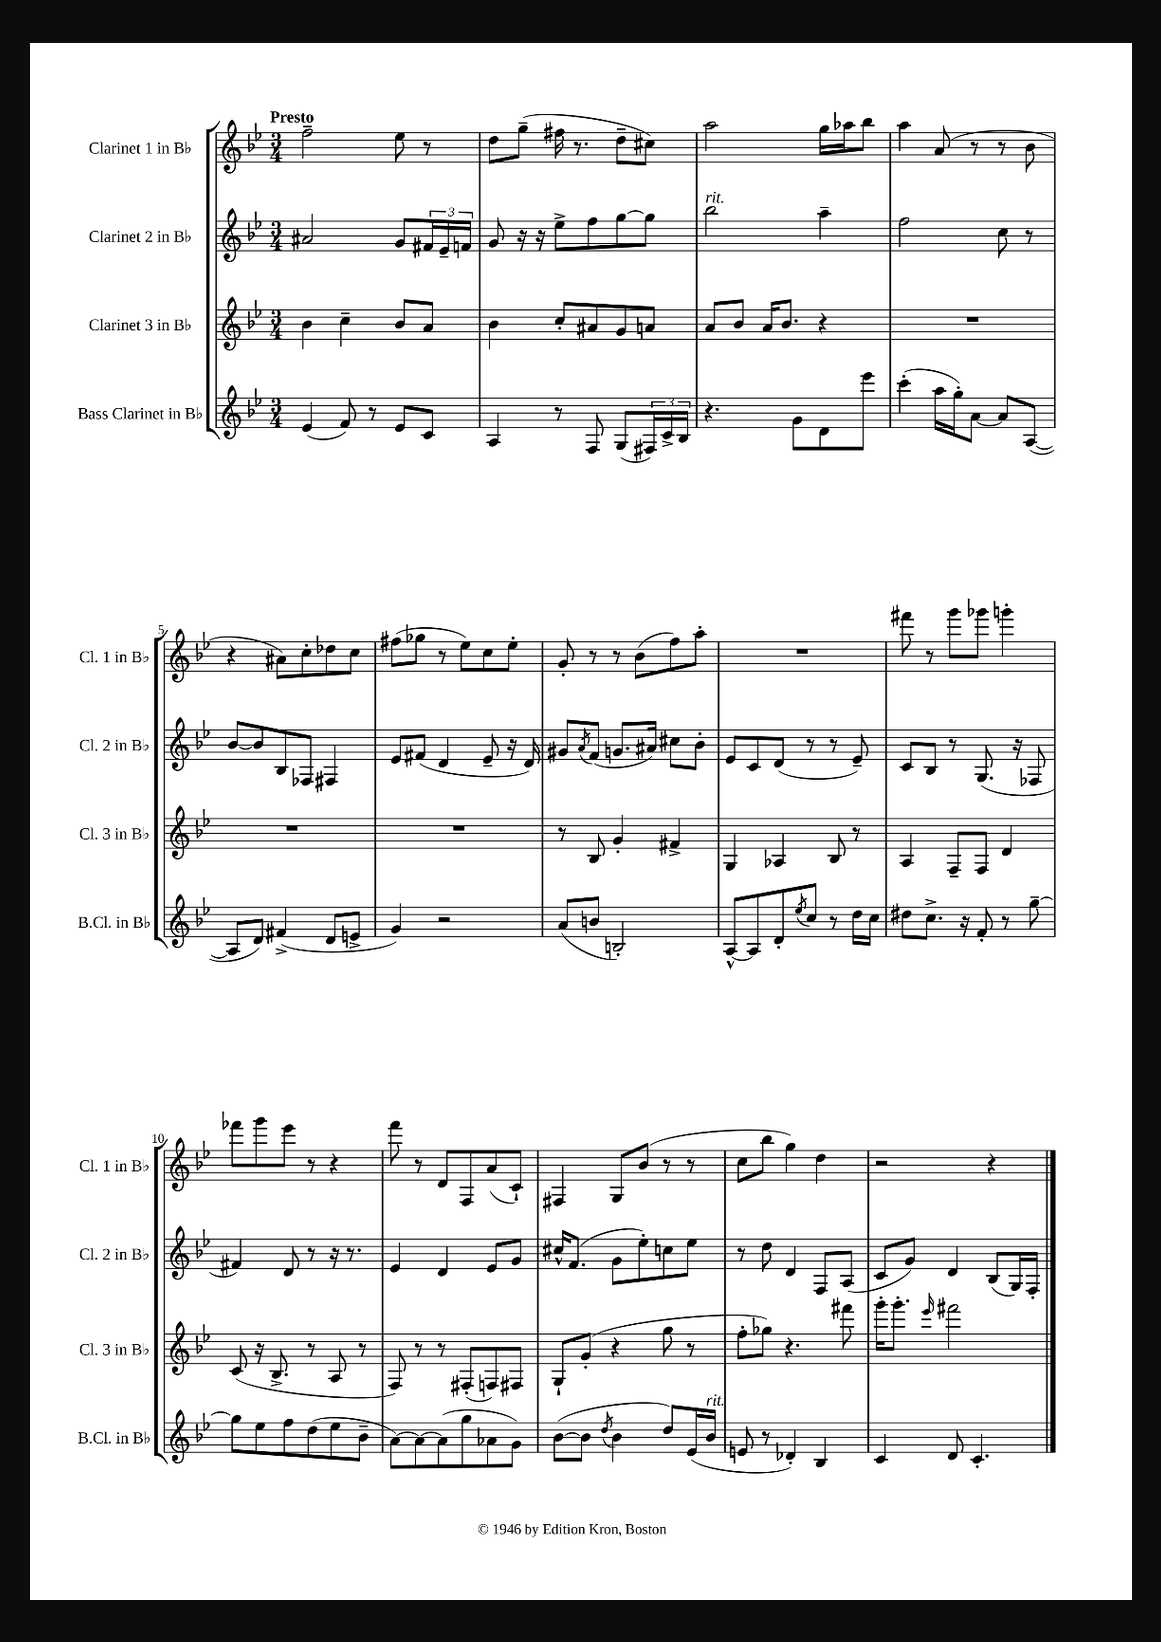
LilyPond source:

<<
\new StaffGroup <<
\new Staff = "s0" \with { instrumentName = "Clarinet 1 in Bb" shortInstrumentName = "Cl. 1 in Bb" } {
    \clef treble \key bes \major \numericTimeSignature \time 3/4 \tempo "Presto"
    f''2-- ees''8 r8 |
    d''8 g''8--( fis''16 r8. d''8-- cis''8) |
    a''2 g''16 aes''16 bes''8 |
    a''4 a'8( r8 r8 bes'8 |
    r4 ais'8) c''8-. des''8 c''8 |
    fis''8( ges''8 r8 ees''8) c''8 ees''8-. |
    g'8-. r8 r8 bes'8( f''8) a''8-. |
    R2. |
    fis'''8 r8 g'''8 ges'''8 g'''4-. |
    fes'''8 g'''8 ees'''8 r8 r4 |
    f'''8 r8 d'8 f8 a'8( c'8-!) |
    fis4 g8 bes'8( r8 r8 |
    c''8 bes''8 g''4) d''4 |
    r2 r4 \bar "|." |
}
\new Staff = "s1" \with { instrumentName = "Clarinet 2 in Bb" shortInstrumentName = "Cl. 2 in Bb" } {
    \clef treble \key bes \major \numericTimeSignature \time 3/4
    ais'2 g'8 \tuplet 3/2 { fis'16 ees'16-- f'16 } |
    g'8 r16 r16 ees''8-> f''8 g''8~ g''8 |
    bes''2^\markup { \italic "rit." } a''4-- |
    f''2 c''8 r8 |
    bes'8~ bes'8 bes8 fes8 fis4 |
    ees'8 fis'8( d'4 ees'8-- r16 d'16) |
    gis'8 \acciaccatura { a'8 } f'8( g'8. ais'16) cis''8 bes'8-. |
    ees'8 c'8 d'8( r8 r8 ees'8--) |
    c'8 bes8 r8 g8.( r16 fes8 |
    fis'4) d'8 r8 r16 r8. |
    ees'4 d'4 ees'8 g'8 |
    cis''16-^ f'8.( g'8 ees''8-.) c''8 ees''8 |
    r8 d''8 d'4 f8 a8( |
    c'8 g'8) d'4 bes8( g16) f16-. \bar "|." |
}
\new Staff = "s2" \with { instrumentName = "Clarinet 3 in Bb" shortInstrumentName = "Cl. 3 in Bb" } {
    \clef treble \key bes \major \numericTimeSignature \time 3/4
    bes'4 c''4-- bes'8 a'8 |
    bes'4 c''8-. ais'8 g'8 a'8 |
    a'8 bes'8 a'16 bes'8. r4 |
    R2. |
    R2. |
    R2. |
    r8 bes8 g'4-. fis'4-> |
    g4 aes4 bes8 r8 |
    a4 f8-- f8 d'4 |
    c'8( r16 bes8.-> r8 a8 r8 |
    f8) r8 r8 fis8-.( f8) fis8 |
    g8-! g'8-.( r4 g''8 r8 |
    f''8-. ges''8) r4. fis'''8 |
    g'''16-. g'''8.-. \grace { ees'''16 } fis'''2 \bar "|." |
}
\new Staff = "s3" \with { instrumentName = "Bass Clarinet in Bb" shortInstrumentName = "B.Cl. in Bb" } {
    \clef treble \key bes \major \numericTimeSignature \time 3/4
    ees'4( f'8) r8 ees'8 c'8 |
    a4 r8 f8 g8( \tuplet 3/2 { fis16) c'16-> bes16 } |
    r4. g'8 d'8 ees'''8 |
    c'''4-.( a''16 g''16-.) a'8~ a'8 a8~( |
    a8 d'8) fis'4->( d'8 e'8-> |
    g'4) r2 |
    a'8( b'8 b2-.) |
    a8~-^ a8 d'8-. \acciaccatura { ees''8 } c''8 r8 d''16 c''16 |
    dis''8 c''8.-> r16 f'8-. r8 g''8~-- |
    g''8 ees''8 f''8 d''8( ees''8 bes'8-- |
    a'8~) a'8~ a'8( g''8 aes'8 g'8) |
    bes'8~( bes'8 \acciaccatura { d''8 } bes'4 d''8) ees'16( bes'16^\markup { \italic "rit." } |
    e'8 r8 des'4-.) bes4 |
    c'4 d'8 c'4.-. \bar "|." |
}
>>
>>
